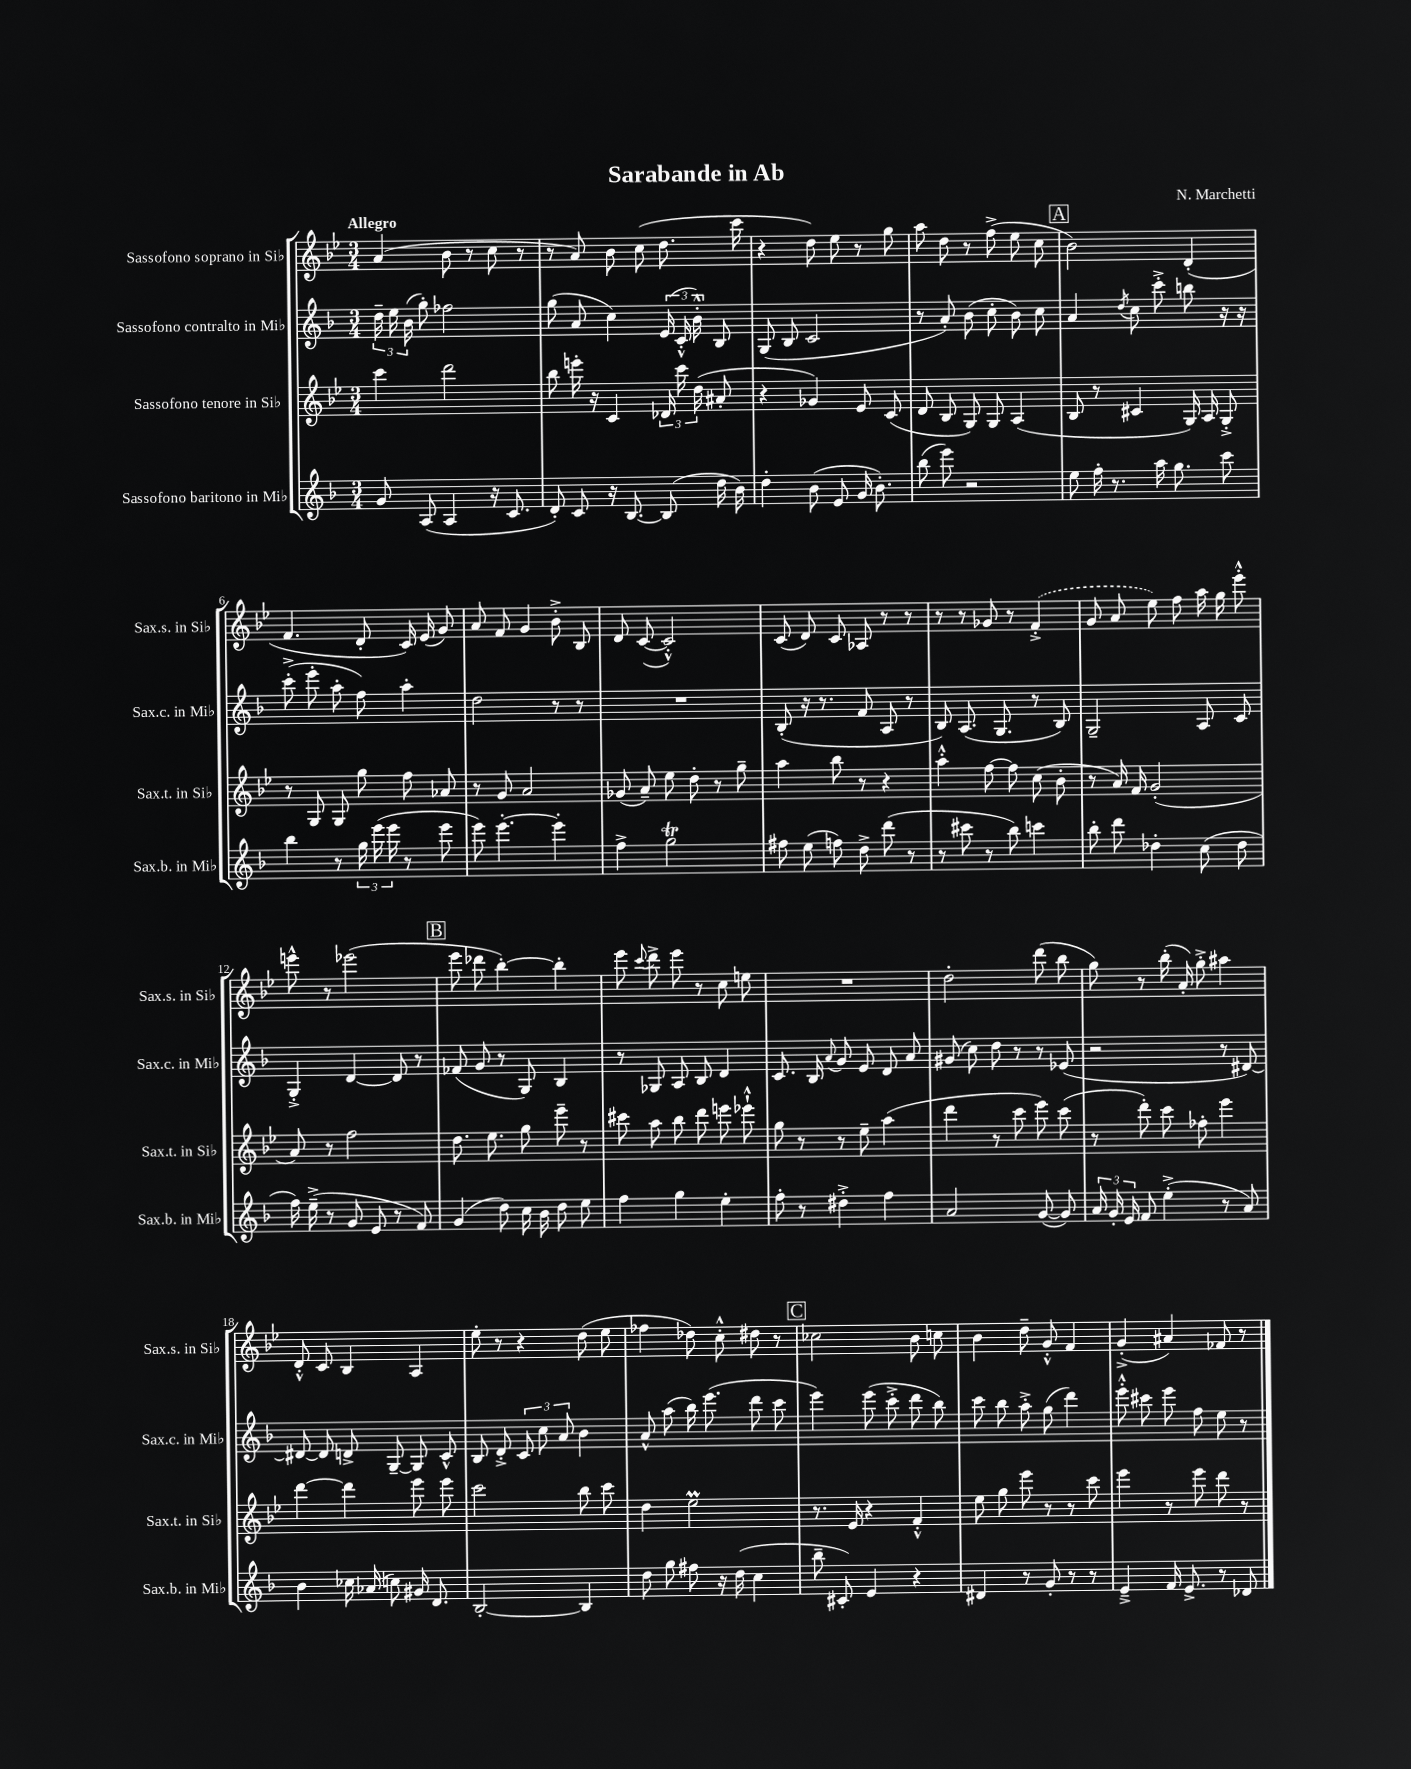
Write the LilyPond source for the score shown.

\header { title = "Sarabande in Ab" composer = "N. Marchetti" }
<<
\new StaffGroup <<
\new Staff = "s0" \with { instrumentName = "Sassofono soprano in Sib" shortInstrumentName = "Sax.s. in Sib" } {
    \clef treble \key bes \major \numericTimeSignature \time 3/4 \tempo "Allegro"
    \autoBeamOff a'4( bes'8 r8 c''8 r8 |
    r8 a'8) bes'8 c''8( d''8. c'''16 |
    r4 d''8) ees''8 r8 g''8 |
    a''8 d''8 r8 f''8->( ees''8 c''8 |
    \mark \markup { \box "A" } bes'2) d'4-.( |
    f'4. d'8-. c'16) ees'16( g'8) |
    a'8 f'8 g'4 bes'8-.-> bes8 |
    d'8 c'8~( c'2-.-^) |
    c'8( d'8) c'8 aes8 r8 r8 |
    r8 r8 ges'8 r8 \once \slurDashed f'4-.->( |
    g'8 a'8 ees''8) f''8 a''16 g''16 ees'''8-.-^ |
    e'''8-^ r8 ees'''2( |
    \mark \markup { \box "B" } ees'''8 des'''8 bes''4~-.) bes''4-. |
    ees'''8 \appoggiatura { c'''8 } d'''8-> ees'''8 r8 c''8 e''8 |
    R2. |
    d''2-. d'''8( bes''8 |
    g''8) r8 bes''16-.( a'16-.) g''8-.-> ais''4 |
    d'8-.-^ c'8 bes4 a4 |
    ees''8-. r8 r4 d''8( ees''8 |
    fes''4 des''8) c''8-.-^ dis''8 r8 |
    \mark \markup { \box "C" } ces''2 bes'8 c''8 |
    bes'4 d''8-- g'8-.-^ f'4 |
    g'4-.->( ais'4) fes'8 r8 \bar "|." |
}
\new Staff = "s1" \with { instrumentName = "Sassofono contralto in Mib" shortInstrumentName = "Sax.c. in Mib" } {
    \clef treble \key f \major \numericTimeSignature \time 3/4
    \autoBeamOff \tuplet 3/2 { d''16-- e''16 bes'16( } g''8-.) fes''2 |
    g''8( a'8 c''4) \tuplet 3/2 { e'16( c'16-.-^ bes'16-.-^) } bes8 |
    g8( bes8 c'2 |
    r8 a'8-.) bes'8( c''8-. bes'8) c''8 |
    \mark \markup { \box "A" } a'4 \acciaccatura { d''8 } c''8 c'''8-.-> b''8 r16 r16 |
    c'''8-.->( e'''8-. a''8-. f''8) a''4-. |
    d''2 r8 r8 |
    R2. |
    bes8-.( r16 r8. f'8 a8 r8 |
    bes8) a8.( g8. r8 bes8) |
    g2-- a8 c'8 |
    g4-.-> d'4~ d'8 r8 |
    \mark \markup { \box "B" } fes'8( g'8 r8 g8) bes4 |
    r8 ges8 a8 bes8 d'4 |
    c'8. bes16 \appoggiatura { a'8 } g'8 e'8 d'8 a'8 |
    gis'8( c''8) d''8 r8 r8 ees'8( |
    r2 r8 dis'8~) |
    dis'8~ dis'8 d'8-> g8~-- g8 c'8-^ |
    bes8 d'8-.-> \tuplet 3/2 { c'8 c''8 a'8 } bes'4 |
    a'8-^ a''8( bes''16) e'''8.( d'''8 c'''8 |
    \mark \markup { \box "C" } e'''4) e'''8( c'''8-.-> d'''8 bes''8) |
    c'''8 bes''8 a''8-.-> g''8( d'''4) |
    e'''8-.-^ cis'''8 e'''8 f''8 e''8 r8 \bar "|." |
}
\new Staff = "s2" \with { instrumentName = "Sassofono tenore in Sib" shortInstrumentName = "Sax.t. in Sib" } {
    \clef treble \key bes \major \numericTimeSignature \time 3/4
    \autoBeamOff c'''4 d'''2 |
    bes''8 e'''16-. r16 c'4 \tuplet 3/2 { des'16 c'''16 d''16( } ais'8-. |
    r4 ges'4) ees'8 c'8( |
    d'8 bes8 g8) g8 a4( |
    \mark \markup { \box "A" } bes8 r8 cis'4 g16) a16 g8-.-> |
    r8 g8 g8 g''8 f''8 aes'8 |
    r8 g'8 a'2 |
    ges'8( a'8--) ees''8 d''8-. r8 g''8-- |
    a''4 bes''8 r8 r4 |
    a''4-.-^ f''8~ f''8 c''8( bes'8-. |
    r8 a'16) f'16 g'2-.( |
    a'8) r8 f''2 |
    \mark \markup { \box "B" } d''8. ees''8. g''8 ees'''8-- r8 |
    cis'''8 a''8 bes''8 d'''8 e'''8 ees'''8-!-^ |
    g''8 r8 r8 ees''8-- a''4( |
    d'''4 r8 c'''8 ees'''8) c'''8( |
    r8 d'''8-.) c'''8 fes''8-. ees'''4 |
    d'''4~ d'''4 ees'''8 ees'''8 |
    c'''2 bes''8 c'''8 |
    d''4 ees''2\prall |
    \mark \markup { \box "C" } r8. ees'16 r4 f'4-.-^ |
    ees''8 g''8 ees'''8 r8 r8 c'''8 |
    ees'''4 r8 ees'''8 d'''8 r8 \bar "|." |
}
\new Staff = "s3" \with { instrumentName = "Sassofono baritono in Mib" shortInstrumentName = "Sax.b. in Mib" } {
    \clef treble \key f \major \numericTimeSignature \time 3/4
    \autoBeamOff g'8 a8( a4 r16 c'8. |
    d'8-.) c'8 r16 bes8.~ bes8( d''16 bes'16) |
    d''4-. bes'8( e'8 g'16 bes'8.-.) |
    bes''8( e'''8) r2 |
    \mark \markup { \box "A" } e''8 f''16-. r8. a''16 g''8. c'''8 |
    bes''4 r8 \tuplet 3/2 { g''16 e'''16( e'''16 } r8 e'''8 |
    e'''8) e'''4.~-. e'''4-. |
    f''4-> g''2\trill |
    fis''8 e''8( f''8) d''8-> d'''8( r8 |
    r8 cis'''8 r8 bes''8) c'''4 |
    bes''8-. d'''8 des''4-. c''8( des''8 |
    f''16) e''16--->( r8 g'8 e'8 r8 f'8) |
    \mark \markup { \box "B" } g'4( d''8) c''16 bes'16 d''8 e''8 |
    f''4 g''4 e''4-. |
    f''8-. r8 dis''4-.-> f''4 |
    a'2 g'8~( g'8) |
    \tuplet 3/2 { a'16 g'16-. e'16 } f'8 e''4-.->( r8 a'8) |
    bes'4 ces''16 aes'16( c''8) gis'16 d'8. |
    bes2~-. bes4 |
    d''8 g''8 fis''8 r16 d''16( c''4 |
    \mark \markup { \box "C" } bes''8-- cis'8-.) e'4 r4 |
    dis'4 r8 g'8-. r8 r8 |
    e'4---> f'16 e'8.-> r8 des'8 \bar "|." |
}
>>
>>
